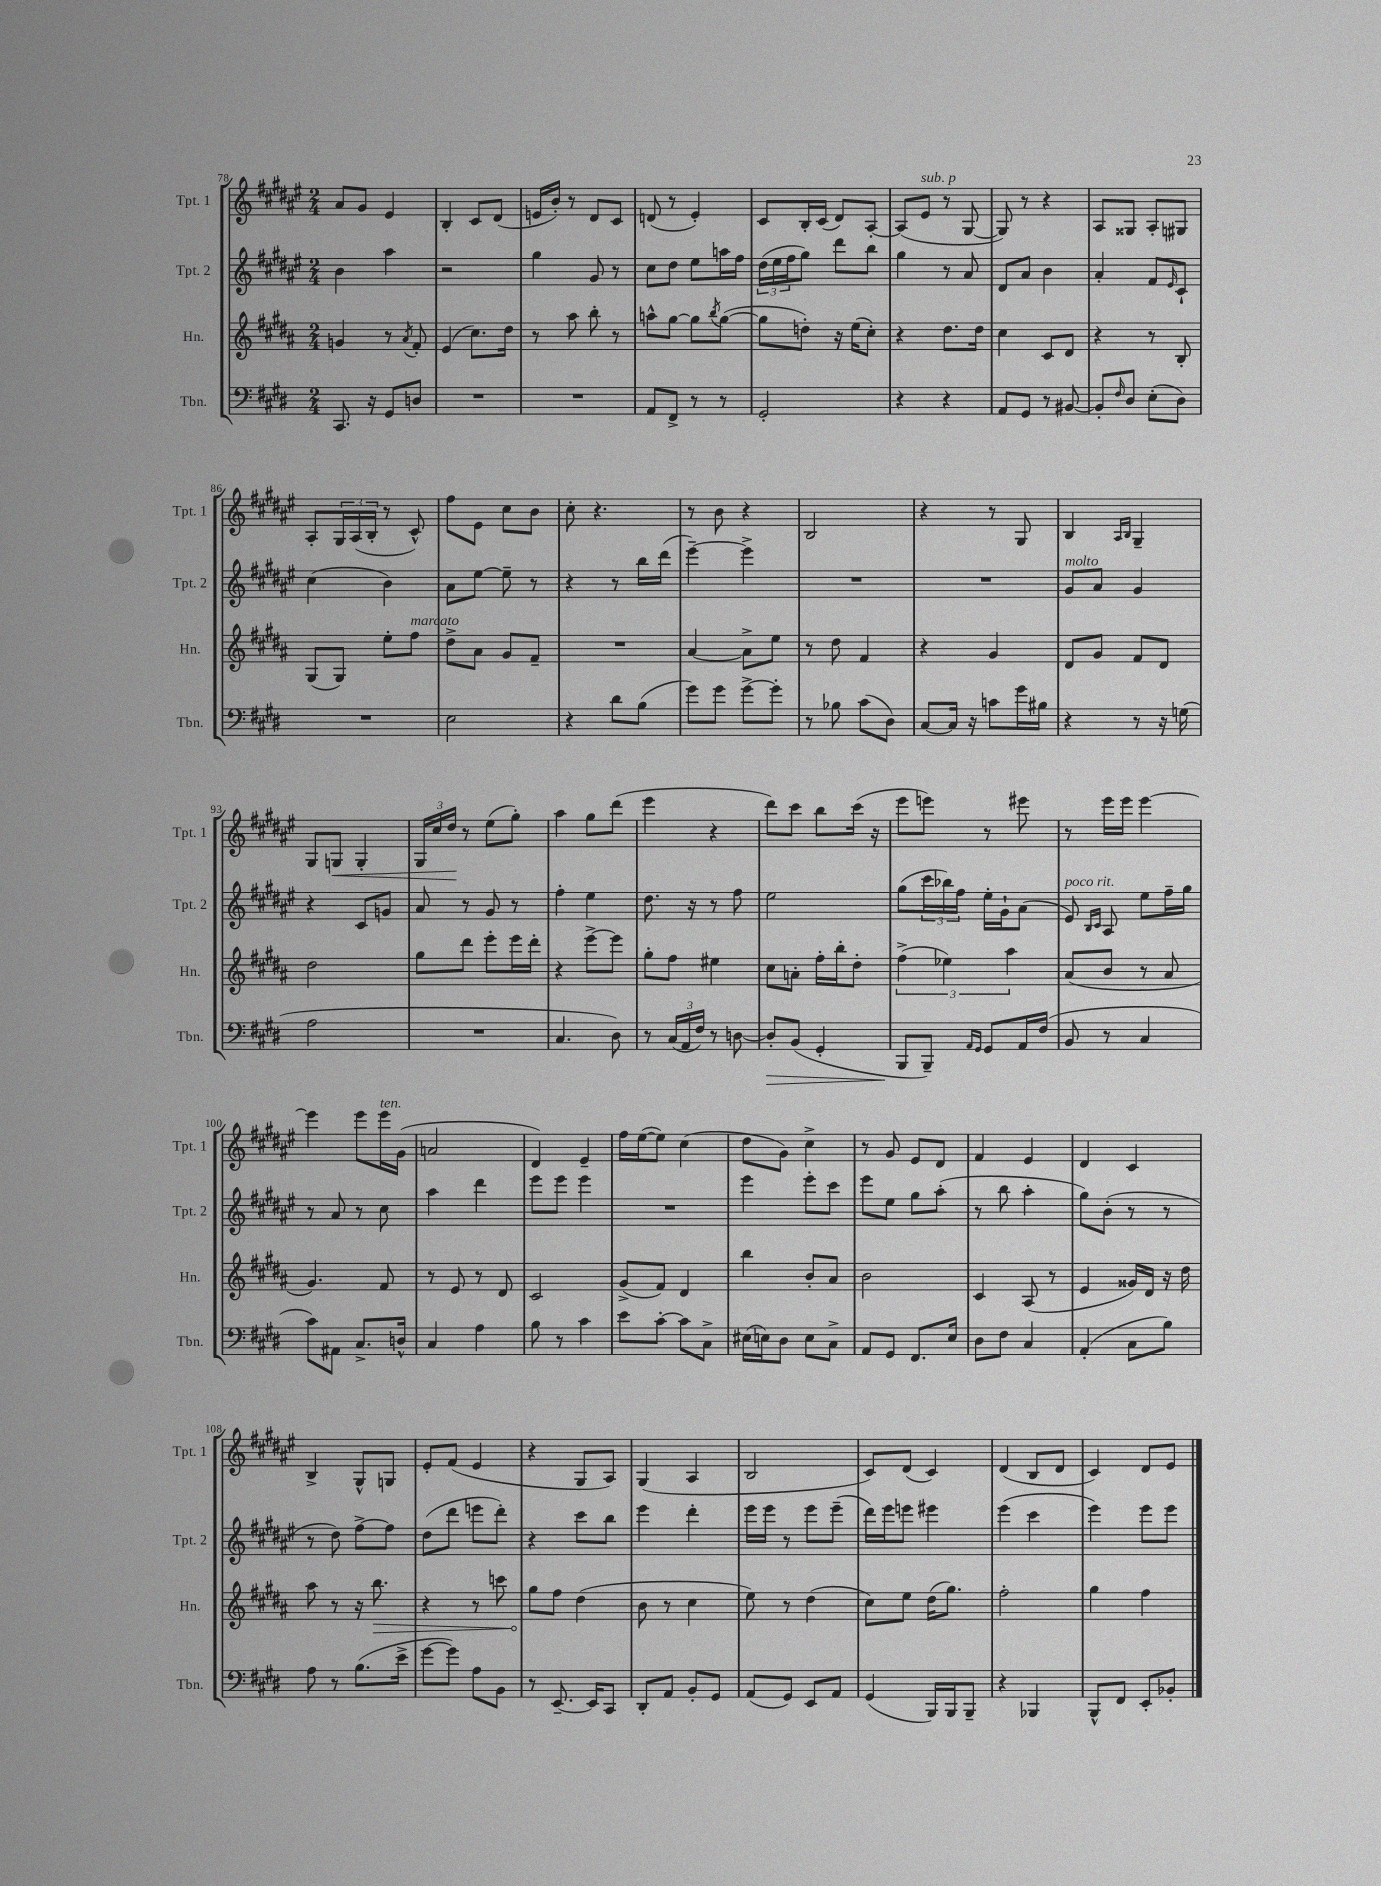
<<
\new StaffGroup <<
\new Staff = "s0" \with { instrumentName = "Tpt. 1" shortInstrumentName = "Tpt. 1" } {
    \clef treble \key fis \major \numericTimeSignature \time 2/4
    ais'8 gis'8 eis'4 |
    b4-. cis'8 dis'8( |
    e'16 b'16-.) r8 dis'8 cis'8 |
    d'8( r8 eis'4-.) |
    cis'8 b16-. cis'16( dis'8) ais8~-. |
    ais8( eis'8^\markup { \italic "sub. p" } r8 gis8~ |
    gis8) r8 r4 |
    ais8 gisis8 ais8-. gis8 |
    ais8-. \tuplet 3/2 { gis16 ais16( b16-. } r8 cis'8-^) |
    fis''8 eis'8 cis''8 b'8 |
    cis''8-. r4. |
    r8 b'8 r4 |
    b2 |
    r4 r8 gis8 |
    b4 \grace { ais16 b16 } gis4-- |
    gis8 g8\< g4-. |
    \tuplet 3/2 { gis16 cis''16 dis''16\! } r8 eis''8( gis''8-.) |
    ais''4 gis''8 dis'''8( |
    eis'''4 r4 |
    dis'''8) cis'''8 b''8 cis'''16( r16 |
    eis'''8 e'''8) r8 eis'''8 |
    r8 eis'''16 eis'''16 eis'''4~ |
    eis'''4 eis'''8 eis'''16^\markup { \italic "ten." } gis'16( |
    a'2 |
    dis'4) eis'4-- |
    fis''16 eis''16~( eis''8) cis''4( |
    dis''8 gis'8) cis''4-> |
    r8 gis'8 eis'8 dis'8 |
    fis'4 eis'4 |
    dis'4 cis'4 |
    b4-> gis8-^ g8 |
    eis'8-. fis'8( eis'4 |
    r4 gis8 ais8) |
    gis4( ais4 |
    b2 |
    cis'8) dis'8( cis'4) |
    dis'4( b8 dis'8 |
    cis'4) dis'8 eis'8 \bar "|." |
}
\new Staff = "s1" \with { instrumentName = "Tpt. 2" shortInstrumentName = "Tpt. 2" } {
    \clef treble \key fis \major \numericTimeSignature \time 2/4
    b'4 ais''4 |
    r2 |
    gis''4 gis'8 r8 |
    cis''8 dis''8 eis''8 a''16 fis''16 |
    \tuplet 3/2 { dis''16( eis''16 fis''16 } gis''8) dis'''8 b''8 |
    gis''4 r8 ais'8 |
    dis'8 ais'8 b'4 |
    ais'4-. fis'8 \grace { eis'16 } cis'8-! |
    cis''4( b'4) |
    ais'8 eis''8~ eis''8-- r8 |
    r4 r8 b''16 dis'''16( |
    eis'''4~--) eis'''4-> |
    R2 |
    R2 |
    gis'8^\markup { \italic "molto" } ais'8 gis'4 |
    r4 cis'8 g'8 |
    ais'8 r8 gis'8 r8 |
    fis''4-. eis''4 |
    dis''8. r16 r8 fis''8 |
    eis''2 |
    gis''8( \tuplet 3/2 { cis'''16 bes''16) fis''16 } eis''16-. gis'16-! ais'8( |
    eis'8^\markup { \italic "poco rit." }) \grace { b16 cis'16 } ais8 eis''8 fis''16-- gis''16 |
    r8 ais'8 r8 cis''8 |
    ais''4 dis'''4 |
    eis'''8 eis'''8 eis'''4 |
    R2 |
    eis'''4 eis'''8-. cis'''8 |
    eis'''8 eis''8 gis''8 ais''8-.( |
    r8 b''8 ais''4-. |
    gis''8) b'8-.( r8 r8 |
    r8 dis''8) fis''8~-> fis''8 |
    dis''8( dis'''8 e'''8 dis'''8-.) |
    r4 cis'''8 b''8 |
    eis'''4 dis'''4-. |
    eis'''16 eis'''16 r8 eis'''8 eis'''8--( |
    dis'''16) eis'''16 e'''8 eis'''4 |
    eis'''4( cis'''4 |
    eis'''4) eis'''8 eis'''8 \bar "|." |
}
\new Staff = "s2" \with { instrumentName = "Hn." shortInstrumentName = "Hn." } {
    \clef treble \key b \major \numericTimeSignature \time 2/4
    g'4 r8 \acciaccatura { ais'8 } fis'8-. |
    e'4( cis''8.) dis''16 |
    r8 ais''8 b''8-. r8 |
    a''8-^ gis''8~ gis''8 \acciaccatura { b''8 } gis''8~( |
    gis''8 d''8-.) r16 e''16( cis''8-.) |
    r4 dis''8. dis''16 |
    cis''4 cis'8 dis'8 |
    r4 r8 b8-. |
    gis8( gis8) e''8-. fis''8^\markup { \italic "marcato" } |
    dis''8-> ais'8 gis'8 fis'8-- |
    R2 |
    ais'4~ ais'8-> e''8 |
    r8 dis''8 fis'4 |
    r4 gis'4 |
    dis'8 gis'8 fis'8 dis'8 |
    dis''2 |
    gis''8 dis'''8 e'''8-. e'''16 dis'''16-. |
    r4 e'''8~-> e'''8 |
    gis''8-. fis''8 eis''4 |
    cis''8 a'8-. fis''16-. b''16-. dis''8-. |
    \tuplet 3/2 { fis''4->( ees''4) ais''4 } |
    ais'8( b'8 r8 ais'8 |
    gis'4.) fis'8 |
    r8 e'8 r8 dis'8 |
    cis'2 |
    gis'8->( fis'8) dis'4 |
    b''4 b'8-. ais'8 |
    b'2 |
    cis'4 ais8( r8 |
    e'4 gisis'16) dis'16 r16 dis''16 |
    ais''8 r8 r16 \once \override Hairpin.circled-tip = ##t b''8.\> |
    r4 r8 c'''8 |
    gis''8\! fis''8 dis''4( |
    b'8 r8 cis''4 |
    e''8) r8 dis''4( |
    cis''8) e''8 dis''16( gis''8.) |
    fis''2-. |
    gis''4 fis''4 \bar "|." |
}
\new Staff = "s3" \with { instrumentName = "Tbn." shortInstrumentName = "Tbn." } {
    \clef bass \key e \major \numericTimeSignature \time 2/4
    cis,8. r16 gis,8 d8 |
    R2 |
    R2 |
    a,8 fis,8-> r8 r8 |
    gis,2-. |
    r4 r4 |
    a,8 gis,8 r8 bis,8~ |
    bis,8-. \grace { fis16 } dis8 e8-.( dis8) |
    R2 |
    e2 |
    r4 dis'8 b8( |
    gis'8) gis'8 gis'8~-> gis'8-. |
    r8 bes8 cis'8( dis8) |
    cis8~ cis16 r16 c'8 gis'16 bis16 |
    r4 r8 r16 g16( |
    a2 |
    R2 |
    cis4. dis8) |
    r8 \tuplet 3/2 { cis16( a,16 fis16) } r8 d8~ |
    d8-.\> b,8( gis,4-. |
    b,,8\! b,,8--) \grace { a,16 gis,16 } gis,8 a,16 fis16( |
    b,8 r8 cis4 |
    cis'8) ais,8 cis8.-> d16-^ |
    cis4 a4 |
    b8 r8 cis'4 |
    e'8 cis'8~-. cis'8 cis8-> |
    eis16( e16) dis8 e8 cis8-> |
    a,8 gis,8 fis,8. e16 |
    dis8 fis8 cis4 |
    a,4-.( cis8 b8) |
    a8 r8 b8.( e'16-> |
    gis'8~ gis'8) a8 b,8 |
    r8 e,8.~-- e,16 cis,8 |
    dis,8-. a,8 b,8-. gis,8 |
    a,8( gis,8) e,8 a,8 |
    gis,4( b,,16) b,,16 b,,8-- |
    r4 bes,,4 |
    b,,8-^ fis,8 e,8-. bes,8-. \bar "|." |
}
>>
>>
\layout { \context { \Score currentBarNumber = #78 } }
